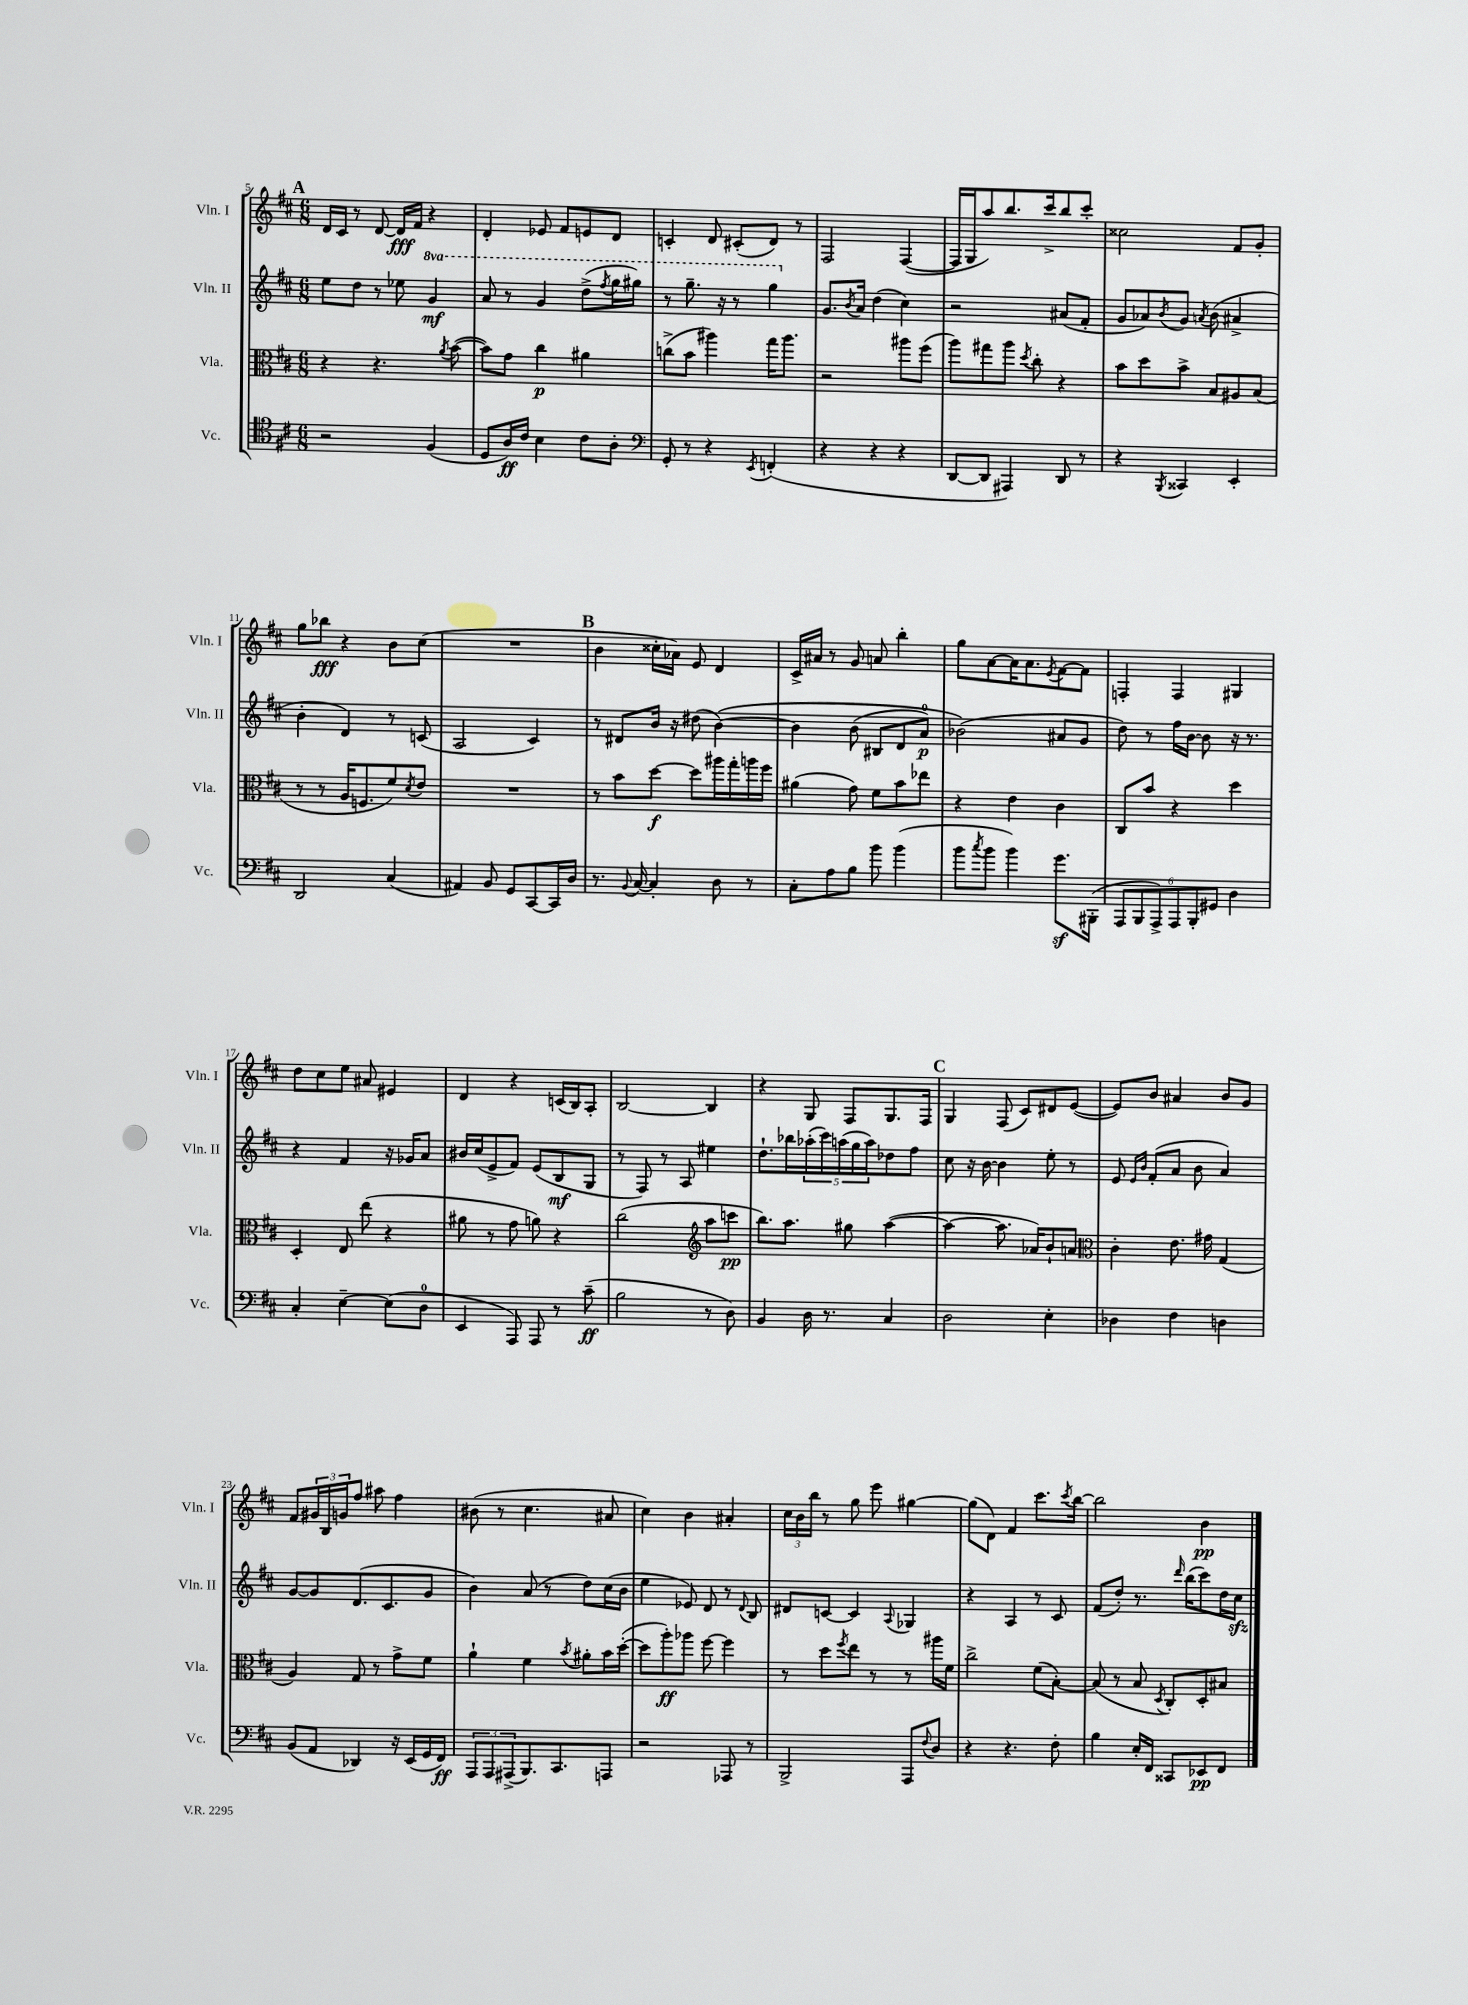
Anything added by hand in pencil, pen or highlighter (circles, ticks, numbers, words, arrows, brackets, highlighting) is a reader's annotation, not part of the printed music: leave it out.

**kern	**kern	**kern	**kern
*staff4	*staff3	*staff2	*staff1
*clefC4	*clefC3	*clefG2	*clefG2
*k[f#c#]	*k[f#c#]	*k[f#c#]	*k[f#c#]
*M6/8	*M6/8	*M6/8	*M6/8
2r	4r	8ee	16d
.	.	.	16c#
.	.	8dd	8r
.	4.r	8r	[8d
.	.	8ee-	16d]
.	.	.	16f#
(4F#	.	4gg	4r
.	8qa	.	.
.	([8b	.	.
=	=	=	=
8D	8b])	8aa	4d'
16A)	8g	8r	.
16c#	.	.	.
4B	4cc#	4gg	8e-
.	.	.	8f#
8c#	4a#	(8ddd^	8e
.	.	8qfff#	.
8A'	.	16ggg	8d
.	.	16ggg#)	.
=	=	=	=
*clefF4	*	*	*
8GG'	(8cc^	8r	4c'
8r	8b	8.ggg~	.
4r	4aa#)	.	8d
.	.	16r	.
.	.	8r	(8c#'
8qEE	.	.	.
(4FF'	16gg	4ggg	8d)
.	8.aa#	.	.
.	.	.	8r
=	=	=	=
4r	2r	8.g	2F#
.	.	8qb	.
.	.	16a	.
4r	.	(4dd	.
4r	8aa#	4cc#)	([4F#
.	(8ff#	.	.
=	=	=	=
[8DD	8aa)	2r	16F#]
.	.	.	16G
8DD]	8gg#	.	8aa)
4AAA#)	8aa	.	8.bb
.	8qdd	.	.
.	8cc#'	.	.
.	.	.	16ccc#^
8DD	4r	(8a#	8bb
8r	.	8f#'	8ccc#'
=	=	=	=
4r	8b	8g	2cc##
.	8dd	8a-)	.
8qBBB	.	8qb	.
4CC##	8b^	8g	.
.	.	8qa	.
.	8B	(8b	.
4EE'	8A#	4a#^	8f#
.	(8B	.	8g'
=	=	=	=
2DD	8r	4b'	8gg
.	8r	.	8bb-
.	16A	4d)	4r
.	8.F	.	.
(4C#	8f#)	8r	8b
.	8qd	.	.
.	8e	(8c	(8cc#
=	=	=	=
4AA#)	2.r	2A	2.r
8BB	.	.	.
8GG	.	.	.
[8CC#	.	4c#)	.
16CC#]	.	.	.
16D	.	.	.
=	=	=	=
8.r	8r	8r	4b
.	8b	8d#	.
8qqBB	.	.	.
[16C#	.	.	.
4C#']	[8dd	16b	16cc##'
.	.	16r	16a-)
.	8dd]	(8dd#	8e
8D	16aa#	&([4b)	4d
.	16gg'	.	.
8r	16aa	.	.
.	16ff#	.	.
=	=	=	=
8C#'	(4a#	4b]	16c#^
.	.	.	16a#
8A	.	.	8r
8B	8g)	(8b	8g
8b	8f#	8B#	8a
(4b	8b	8d	4bb'
.	8ee-	8a)	.
=	=	=	=
8b	4r	(2b-&)	8gg
8qcc#	.	.	.
8b	.	.	[8a
4b)	4e	.	16a]
.	.	.	8.a
.	.	.	8qe
8.g	4c#	8a#	[8f#
.	.	8g	8f#]
(16BBB#'	.	.	.
=	=	=	=
12AAA	8C#	8dd)	4F'
12BBB	.	.	.
.	8b	8r	.
12AAA^)	.	.	.
12AAA	4r	16ff#	4F
.	.	[16b	.
12BBB'	.	.	.
.	.	8b]	.
12GG#	.	.	.
4D	4dd	16r	4G#
.	.	8.r	.
=	=	=	=
4C#'	4D'	4r	8dd
.	.	.	8cc#
[4E~	8E	4f#	8ee
.	(8ee	.	8a#
(8E]	4r	16r	4e#
.	.	16g-	.
8D	.	8a	.
=	=	=	=
4EE	8a#	16b#	4d
.	.	(16cc#	.
.	8r	8e^	.
8AAA)	8g	8f#)	4r
8AAA	8a)	(8e	.
8r	4r	8B	(16c
.	.	.	16B)
(8c#~	.	8G	8A'
=	=	=	=
2B	(2cc#	8r	[2B
.	.	8F#)	.
.	.	8r	.
.	.	8A	.
*	*clefG2	*	*
8r	8aa	4ee#	4B]
8D)	8ccc	.	.
=	=	=	=
4BB	8.bb)	8.dd`	4r
.	8.aa	16bb-	.
16D	.	(20aa-'	8G
.	.	20ccc#)	.
8.r	.	.	.
.	.	(20aa	.
.	8gg#	.	8F#
.	.	20gg	.
.	.	20aa)	.
4C#	([4aa	8dd-	8.G
.	.	8ff#	.
.	.	.	16F#
=	=	=	=
2D	4aa_	8cc#	4G
.	.	16r	.
.	.	[16b	.
.	8.aa]	4b]	(8F#
.	.	.	8c#)
.	16a-)	.	.
4E'	8b`	8ee'	8d#
.	8a	8r	([8e
=	=	=	=
*	*clefC3	*	*
4D-	4c#'	8e	8e])
.	.	16qqe	.
.	.	16qqb	.
.	.	(8f#'	8b
4F#	8.e	8a	4a#
.	.	8b	.
.	16g#	.	.
4D	(4G	4a)	8b
.	.	.	8g
=	=	=	=
(8BB	4A)	[8g	8f#
8AA	.	8g]	24g#
.	.	.	24B
.	.	.	24g
4DD-)	8G	(8.d	8ff#
.	8r	.	8aa#
.	.	8.c#	.
16r	8g^	.	4ff#
(16EE	.	.	.
16GG	8f#	8g	.
16FF#)	.	.	.
=	=	=	=
12AAA	4a`	4b)	(8b#
12AAA	.	.	.
.	.	.	8r
(12AAA#^	.	.	.
8.BBB)	4f#	(8a	4.cc#
.	.	8r	.
8.CC#	.	.	.
.	8qb	.	.
.	8a#'	8dd)	.
8AAA	16b	(16cc#	8a#
.	([16dd'	16b	.
=	=	=	=
2r	8dd]	4ee	4cc#)
.	8aa')	.	.
.	8aa-	8e-)	4b
.	[8ff#	8d	.
8AAA-	4ff#]	8r	4a#'
.	.	8qqd	.
8r	.	8B	.
=	=	=	=
2BBB^	8r	8d#	24cc#
.	.	.	24b
.	.	.	24bb
.	8dd	[8c	8r
.	8qff#	.	.
.	8ee	4c]	8gg
.	8r	.	8eee
.	.	8qqA	.
8AAA	8r	4G-	[4gg#
8qqF#	.	.	.
8D	16aa#	.	.
.	16f#	.	.
=	=	=	=
4r	2cc#^	4r	(8gg#]
.	.	.	8d)
4.r	.	4A	4f#
.	(8f#	8r	8.ccc#
8F#'	[8B')	8c#	.
.	.	.	8qccc#
.	.	.	[16bb
=	=	=	=
4B	(8B]	(8f#	2bb]
.	8r	8dd')	.
16E'	8B	8.r	.
16FF#	.	.	.
.	8qD	.	.
8CC##	8C#')	.	.
.	.	16qqddd	.
.	.	(16bb	.
8EE-	8D'	8ccc#)	4b
8FF#	8B#	16dd	.
.	.	16cc#	.
==	==	==	==
*-	*-	*-	*-
